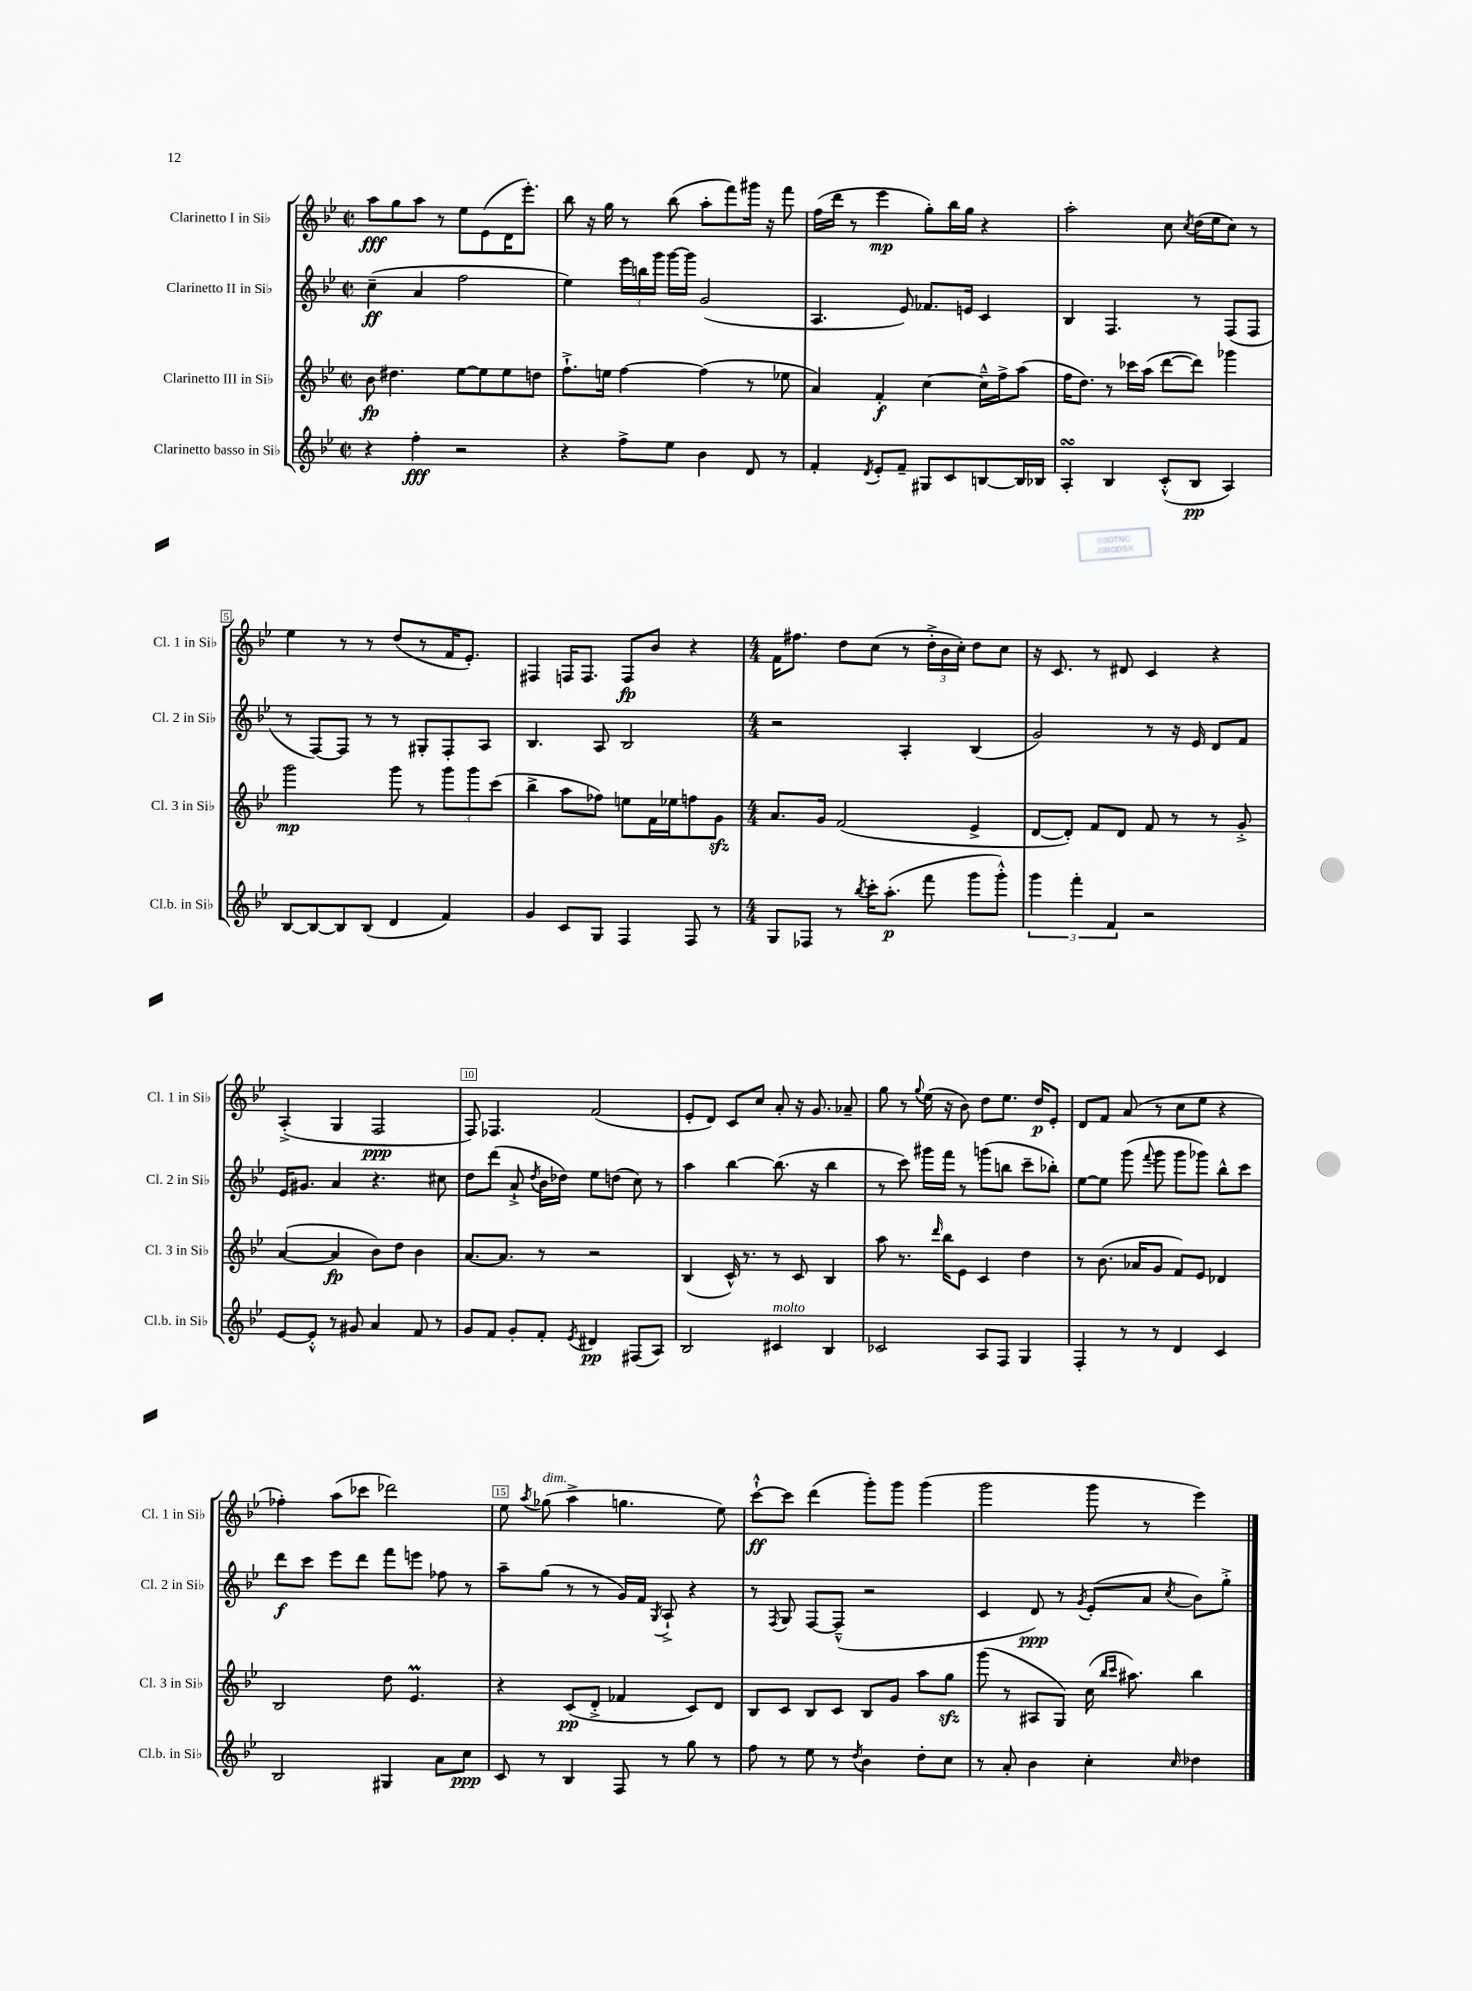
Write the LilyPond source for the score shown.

<<
\new StaffGroup <<
\new Staff = "s0" \with { instrumentName = "Clarinetto I in Sib" shortInstrumentName = "Cl. 1 in Sib" } {
    \clef treble \key bes \major \defaultTimeSignature \time 2/2
    \autoBeamOff a''8[\fff g''8 a''8] r8 ees''8[ ees'8( d'16 ees'''8.]-.) |
    bes''8 r16 g''16 r8 bes''8( a''8[-. f'''8) gis'''16] r16 f'''8 |
    f''16[( d'''16] r8 ees'''4\mp g''8[-.) bes''16 g''16] r4 |
    a''2-. c''8 \acciaccatura { c''8 } d''16[( ees''16 c''8]) r8 |
    ees''4 r8 r8 d''8[( r8 f'16 ees'8.]-.) |
    fis4 f16[ f8.] f8[\fp bes'8] r4 |
    \numericTimeSignature \time 4/4 f'16[ fis''8.] d''8[ c''8]( r8 \tuplet 3/2 { d''16[-.-> bes'16 c''16]-.) } d''8[ c''8] |
    r16 c'8. r8 dis'8 c'4 r4 |
    a4-.->( g4 f2\ppp |
    f8) fes4. f'2( |
    ees'8[-. d'8]) c'8[ c''8] a'8-. r16 g'8. aes'8-- |
    g''8 r8 \appoggiatura { g''8 } ees''16( r16 bes'8) d''8[ ees''8.] d''16[\p ees'8]-. |
    d'8[ f'8] a'8( r8 c''8[ ees''8] r4 |
    fes''4-.) a''8[( ces'''8] des'''2) |
    ees''8 \acciaccatura { a''8 } ges''8^\markup { \italic "dim." }( a''4-> g''4. ees''8) |
    c'''8[~-!-^\ff c'''8] d'''4( g'''8[-.) g'''8] g'''4( |
    g'''2 g'''8 r8 ees'''4) \bar "|." |
}
\new Staff = "s1" \with { instrumentName = "Clarinetto II in Sib" shortInstrumentName = "Cl. 2 in Sib" } {
    \clef treble \key bes \major \defaultTimeSignature \time 2/2
    \autoBeamOff c''4--\ff( a'4 f''2 |
    ees''4) \tuplet 3/2 { ees'''16[ b''16 g'''16] } g'''16[~ g'''16] g'2( |
    a4. ees'8) fes'8.[ e'16] c'4 |
    bes4 f4. r8 f8[( f8] |
    r8 f8[~) f8] r8 r8 gis8[-. f8-. a8] |
    bes4. a8 bes2 |
    \numericTimeSignature \time 4/4 r2 a4-. bes4( |
    g'2) r8 r16 ees'16 d'8[ f'8] |
    ees'16[ gis'8.] a'4 r4. cis''8 |
    d''8[ d'''8]( a'8-!-> \acciaccatura { d''8 } bes'16[ des''16]) ees''8[ d''8]( c''8) r8 |
    a''4 bes''4~ bes''8.( r16 bes''4 |
    r8 c'''8) gis'''16[ f'''16] r8 g'''8[( b''8] c'''8[-- bes''8]-.) |
    ees''8[~ ees''8] g'''8( \appoggiatura { f'''8 } g'''8 g'''8[ ges'''8]) bes''8[-^ c'''8] |
    d'''8[\f c'''8] ees'''8[ d'''8] f'''8[ e'''8] fes''8 r8 |
    a''8[-- g''8]( r8 r8 g'16[) f'16] \acciaccatura { g8 } a8-!-> r4 |
    r8 \acciaccatura { f8 } g8 f8[~ f8]---^( r2 |
    c'4 d'8\ppp) r8 \acciaccatura { g'8 } ees'8[-.( a'8] \acciaccatura { c''8 } bes'8[) g''8]-.-> \bar "|." |
}
\new Staff = "s2" \with { instrumentName = "Clarinetto III in Sib" shortInstrumentName = "Cl. 3 in Sib" } {
    \clef treble \key bes \major \defaultTimeSignature \time 2/2
    \autoBeamOff bes'8\fp dis''4. ees''8[~ ees''8 ees''8 d''8] |
    f''8.[-!-> e''16] f''4~ f''4( r8 ees''8 |
    a'4) f'4-.\f c''4~ c''16[---^ f''16-> a''8]( |
    f''16[ d''8.]) r8 ces'''16[ a''16]( d'''8[~ d'''8]) ges'''4 |
    g'''2\mp g'''8 r8 \tuplet 3/2 { g'''8[ g'''8 c'''8]( } |
    bes''4-> a''8[ fes''8]) e''8[ f'16 ees''16 f''8 g'8]\sfz |
    \numericTimeSignature \time 4/4 a'8.[ g'16] f'2( ees'4-> |
    d'8[~ d'8]-.) f'8[ d'8] f'8 r8 r8 g'8-.-> |
    a'4~( a'4\fp bes'8[) d''8] bes'4 |
    a'8.[~ a'8.] r8 r2 |
    bes4( c'16-^) r8. r8 c'8 bes4 |
    a''8 r8. \grace { d'''16 } bes''16[ ees'8] c'4 d''4 |
    r8 bes'8.( aes'16[ g'8] f'8[) ees'8] des'4 |
    bes2 d''8 ees'4.\prall |
    r4 c'8[\pp( d'8]-.-> fes'4 c'8[) d'8] |
    bes8[ c'8] bes8[ c'8] bes8[ g'8] a''8[ g''8]\sfz |
    g'''8( r8 ais8[ g8]) c''16( \grace { bes''16[ c'''16] } ais''8.) bes''4 \bar "|." |
}
\new Staff = "s3" \with { instrumentName = "Clarinetto basso in Sib" shortInstrumentName = "Cl.b. in Sib" } {
    \clef treble \key bes \major \defaultTimeSignature \time 2/2
    \autoBeamOff r4 f''4-.\fff r2 |
    r4 f''8[-> ees''8] bes'4 d'8 r8 |
    f'4-. \acciaccatura { d'8 } ees'8[-. f'8]-- gis8[ c'8 b8~ b16 bes16] |
    a4-.\turn bes4 c'8[-.-^( bes8]\pp a4) |
    bes8[~ bes8~ bes8 bes8]( d'4 f'4) |
    g'4 c'8[ g8] f4 f8 r8 |
    \numericTimeSignature \time 4/4 g8[ fes8] r8 \acciaccatura { bes''8 } c'''16[-. a''8.]-.\p( f'''8 g'''8[ g'''8]-.-^) |
    \tuplet 3/2 { g'''4 f'''4-. f'4 } r2 |
    ees'8[~ ees'8]-.-^ r8 gis'8 a'4 f'8 r8 |
    g'8[ f'8] g'8[-. f'8]-. \acciaccatura { ees'8 } dis'4\pp fis8[( a8]) |
    bes2 cis'4^\markup { \italic "molto" } bes4 |
    ces'2 a8[ f8] g4 |
    f4-. r8 r8 d'4 c'4 |
    bes2 gis4 a'8[ c''8]\ppp |
    c'8 r8 bes4 f8 r8 g''8 r8 |
    f''8 r8 ees''8 r8 \acciaccatura { d''8 } bes'4 d''8[-. c''8] |
    r8 a'8-. bes'4 c''4-. \grace { c''16 } des''4 \bar "|." |
}
>>
>>
\layout { \context { \Score \override BarNumber.break-visibility = ##(#f #t #t) barNumberVisibility = #(every-nth-bar-number-visible 5) \override BarNumber.stencil = #(make-stencil-boxer 0.1 0.3 ly:text-interface::print) } }
